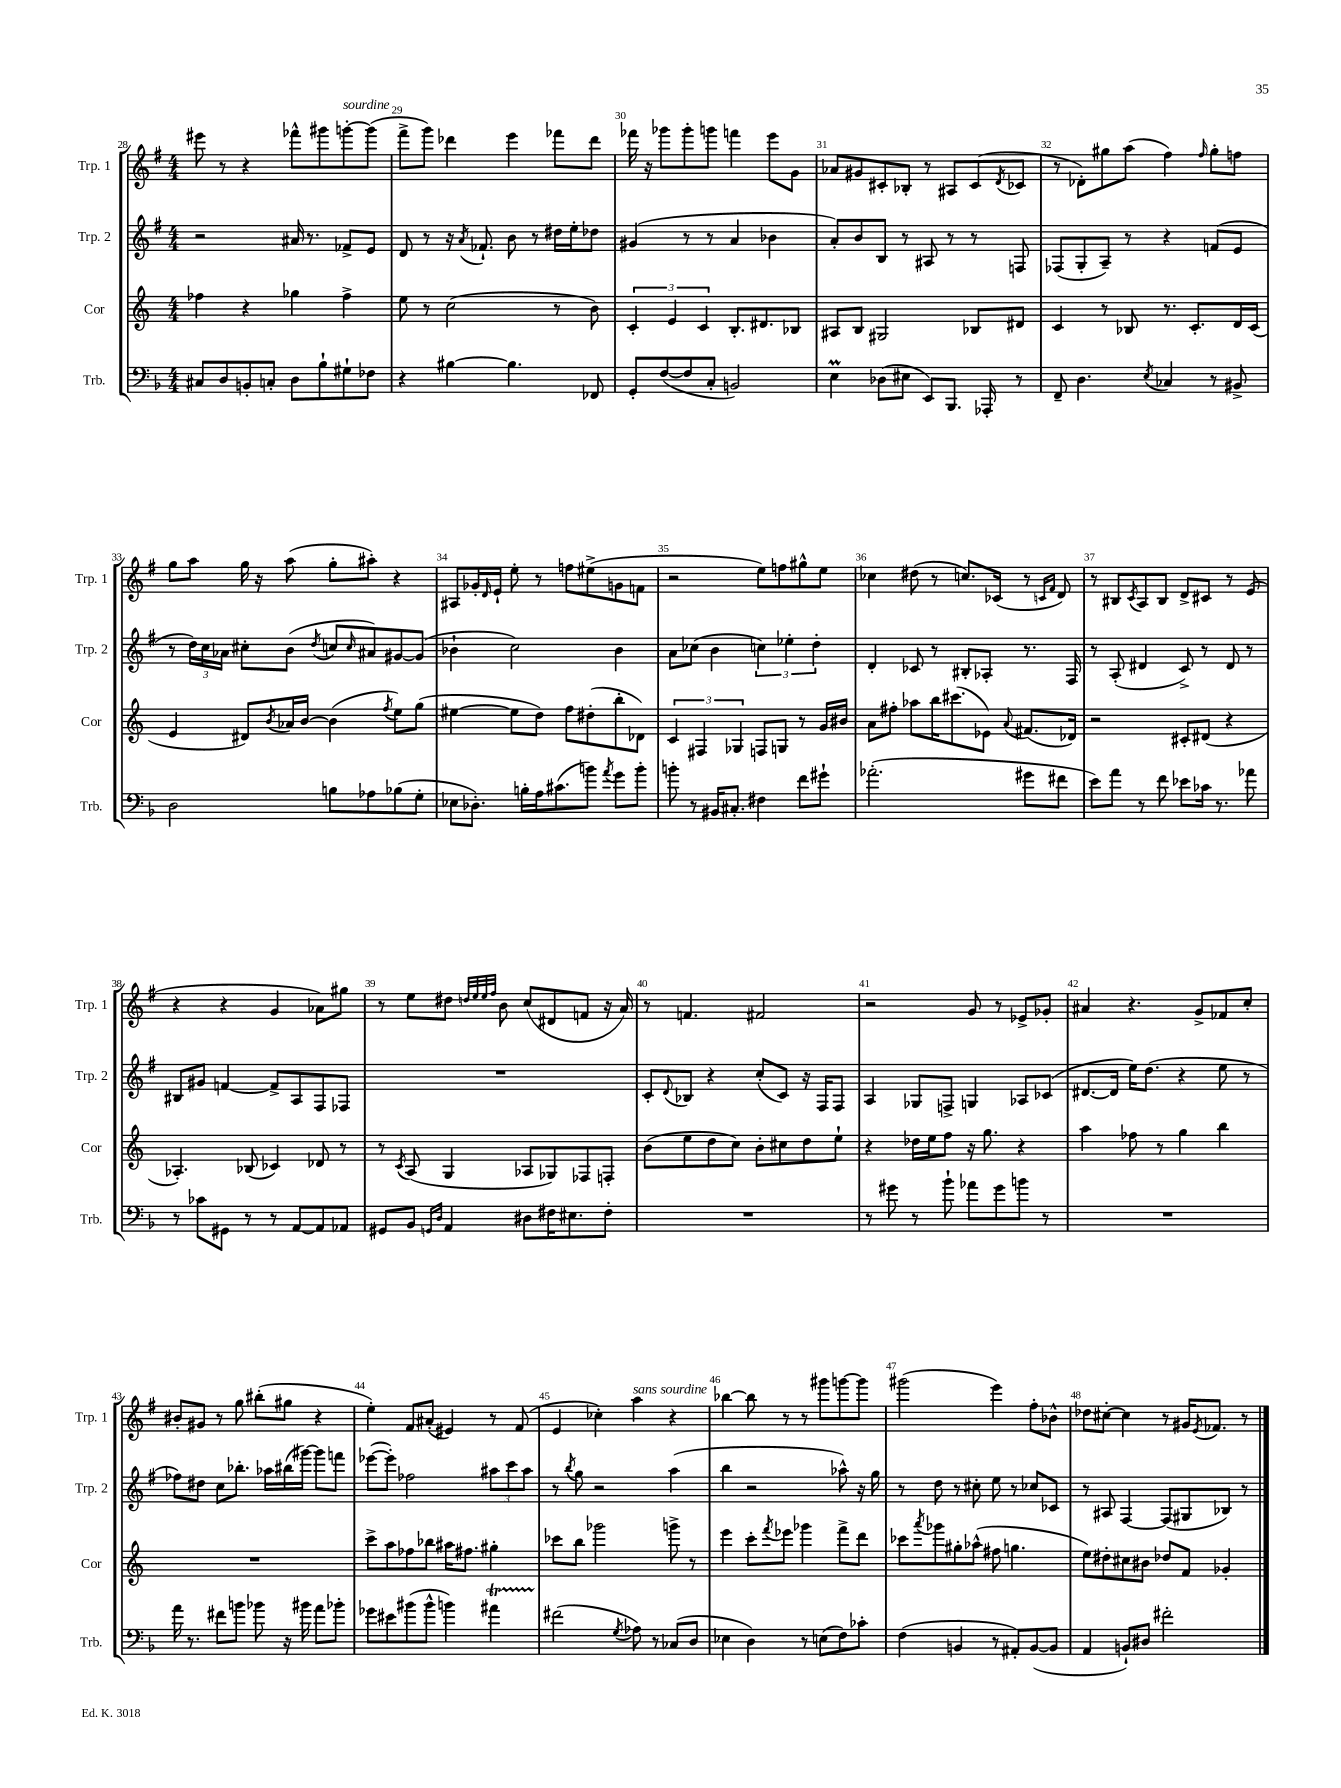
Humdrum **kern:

**kern	**kern	**kern	**kern
*part4	*part3	*part2	*part1
*staff4	*staff3	*staff2	*staff1
*I"Trb.	*I"Cor	*I"Trp. 2	*I"Trp. 1
*I'Trb.	*I'Cor	*I'Trp. 2	*I'Trp. 1
*clefF4	*clefG2	*clefG2	*clefG2
*k[b-]	*k[]	*k[f#]	*k[f#]
*M4/4	*M4/4	*M4/4	*M4/4
=28	=28	=28	=28
8C#X/L	4ff-X\	2r	8eee#X\
8D/	.	.	8r
8BBn'/	4r	.	4r
8Cn'/J	.	.	.
8D\L	4gg-X\	16a#X/	8fff-X^^\L
.	.	8.r	.
8B-`\	.	.	8ggg#X\
!	!	!	!LO:TX:a:i:t=sourdine
8G#X`\	4ff-^\	8f-X^/L	[8gggn'\
8F-X\J	.	8e/J	(8ggg\J]
=29	=29	=29	=29
4r	8ee\	8d/	8fff#^\L
.	8r	8r	8ggg\J)
[4B#X\	(2cc\	16r	4ddd-X\
.	.	8qa/	.
.	.	8.f-X`/	.
4.B#\]	.	8b\	4eee\
.	.	8r	.
.	8r	16dd#X\LL	8fff-X\L
.	.	16ee'\J	.
8FF-X/	8b\)	8dd-X\J	8ddd-\J
=30	=30	=30	=30
8GG'/L	6c'/	(4g#X/	16fff-X\
.	.	.	16r
([8F/	.	.	8ggg-X\L
.	6e/	.	.
8F/]	.	8r	8ggg-'\
.	6c/	.	.
8C'/J	.	8r	8gggn\J
2BBn/)	8.B'/L	4a/	4fffn\
.	8.d#X/	.	.
.	.	4b-X\	8eee\L
.	8B-X/J	.	8g\J
=31	=31	=31	=31
4Em\	8A#X/L	8a'/L)	8a-X/L
.	8B/J	8b/	8g#X/
(8D-X\L	2G#X/	8B/J	8c#X'/
8E#X\J	.	8r	8B-X'/J
8EE/L)	.	8A#X/	8r
8.BBB-/J	.	8r	8A#X/L
.	8B-X/L	8r	(8c#/
16AAA-X'/	.	.	.
.	.	.	8qd/
8r	8d#X/J	8Fn/	8c-X/J
=32	=32	=32	=32
8FF~/	4c/	(8F-X/L	8r
4.D\	.	8G'/	8d-X'\L)
.	8r	8A~/J)	8gg#X\
.	8B-X/	8r	(8aa\J
8qE/	.	.	.
4C-X/	8.r	4r	4ff#\)
.	8.c'/L	.	.
.	.	.	16qqff#/
8r	.	(8fn/L	8gg#'\L
8BB#X^/	16d/L	8e/J	8ffn\J
.	(16c/JJ	.	.
!!LO:LB:g=z
=33	=33	=33	=33
2D\	4e/	8r	8gg\L
.	.	24dd\LL)	8aa\J
.	.	24cc\	.
.	.	24a-X\JJ	.
.	8d#X/L)	8cc#X'\L	16gg\
.	.	.	16r
.	8qb/	.	.
.	16a-X/L	(8b\J	(8aa\
.	[16b/JJ	.	.
.	.	8qdd/	.
8Bn\L	(4b\]	8ccn/L	8gg'\L
.	.	16qqcc/	.
8A-X\	.	8a#X/)	8aa#X'\J)
.	8qff/	.	.
(8B-X\	8ee\L)	[8g#X/	4r
8G'\J	(8gg\J	(8g#/J]	.
=34	=34	=34	=34
8E-X\L	[4ee#X\	4b-X`\	8A#X/L
8.D-X'\J)	.	.	16g-X'/L
.	.	.	16qqd/
.	.	.	16e`/JJ
.	8ee#\L]	2cc\)	8ee'\
16Bn'\LL	.	.	.
16A\J	8dd\J)	.	8r
(8.c#X\	.	.	.
.	8ff\L	.	8ffn\L
8bn\J)	(8dd#X'\	.	(8ee#X^\
8qa/	.	.	.
8g\L	8bb'\	4b-\	8gn\
8b'\J	8d-X\J)	.	8fn\J
=35	=35	=35	=35
8bn'\	6c/	8a\L	2r
8r	.	(8cc-X\J	.
.	6F#X/	.	.
16BB#X/KL	.	4b\	.
8.C#X'/J	.	.	.
.	6G-X/	.	.
4F#X\	8Fn/L	6ccn\)	8ee\L)
.	8Gn/J	.	8ffn\
.	.	6ee-X'\	.
8f\L	8r	.	8gg#X^^\
.	.	6dd'\	.
8g#X`\J	16g/LL	.	8ee\J
.	16b#X/JJ	.	.
=36	=36	=36	=36
(2.a-X'\	8a\L	4d'/	4cc-X\
.	8ff#X'\J	.	.
.	8aa-X\L	8c-X/	(8dd#X\
.	16bb\K	8r	8r
.	(8.ccc#X\	.	.
.	.	8B#X'/L	8.ccn/L)
.	8e-X\J)	8A-X'/J	.
.	.	.	(16c-X/Jk
.	8qqa/	.	.
8g#X\L	(8.f#X/L	8.r	8r
.	.	.	16qqcn/LL
.	.	.	16qqf#/JJ
8f#X\J	.	.	8d/)
.	16d-X/Jk)	16F#/	.
=37	=37	=37	=37
8e\L)	2r	8r	8r
8a\J	.	(8A'/	8B#X/L
.	.	.	8qc/
8r	.	4d#X/	8A/
8f\	.	.	8B#/J
8e-X\L	8c#X'/L	8c^/)	8d^/L
16c-X\Jk	(8d#X/J	8r	8c#X/J
8.r	.	.	.
.	4r	8d#/	8r
8a-X\	.	8r	(8e/
!!LO:LB:g=z
=38	=38	=38	=38
8r	4.A-X'/)	8B#X/L	4r
8c-X\L	.	8g#X/J	.
8GG#X\J	.	[4fn/	4r
8r	(8B-X/	.	.
8r	4c-X/)	8f^/L]	4g/
[8AA/L	.	8A/	.
8AA/]	8d-X/	8F#/	8a-X\L)
8AA-X/J	8r	8F-X/J	8gg#X\J
=39	=39	=39	=39
8GG#X/L	8r	1r	8r
.	8qc/	.	.
8BB-/J	(8A/	.	8ee\L
16qqGGn/LL	.	.	.
16qqD/JJ	.	.	.
4AA/	4G/	.	8dd#X\J
.	.	.	32qqddn/LLL
.	.	.	32qqee/
.	.	.	32qqee/
.	.	.	32qqff#/JJJ
.	.	.	8b\
8D#X\L	8A-X/L	.	(8cc/L
16F#X\K	8G-X/)	.	8d#X/
8.E#X\	.	.	.
.	8F-X/	.	8fn/J
8F#'\J	8Fn'/J	.	16r
.	.	.	16a/)
=40	=40	=40	=40
1r	(8b\L	8c'/L	8r
.	.	8qqd/	.
.	8ee\	8B-X/J	4.fn/
.	8dd\	4r	.
.	8cc\J)	.	.
.	8b'\L	(8cc'/L	2f#X/
.	8cc#X\	8c/J)	.
.	8dd\	16r	.
.	.	16F#/KL	.
.	8ee`\J	8F#/J	.
=41	=41	=41	=41
8r	4r	4A/	2r
8g#X\	.	.	.
8r	16dd-X\LL	8G-X/L	.
.	16ee\J	.	.
8b-`\	8ff\J	8Fn^/J	.
8a-X\L	16r	4Gn/	8g/
.	8.gg\	.	.
8g#\	.	.	8r
8bn\J	4r	8A-X/L	8e-X^/L
8r	.	(8c-X/J	8g-X'/J
=42	=42	=42	=42
1r	4aa\	[8.d#X/L	4a#X/
.	.	16d#/Jk]	.
.	8ff-X\	16ee\KL)	4.r
.	.	(8.dd\J	.
.	8r	.	.
.	4gg\	4r	.
.	.	.	8g^/L
.	4bb\	8ee\	8f-X/
.	.	8r	8cc'/J
!!LO:LB:g=z
=43	=43	=43	=43
16a\	1r	8ff-X\L)	8b#X'/L
8.r	.	.	.
.	.	8dd#X\J	8g#X/J
8f#X\L	.	8cc\L	8r
8bn\J	.	8.bb-X'\J	8gg\
8b-X\	.	.	(8bb#X'\L
.	.	16aa-X\LL	.
16r	.	(16bb#X\	8gg#X\J
16b#X\	.	[16ggg#X\JJ)	.
8a\L	.	8ggg#\L]	4r
8b-X'\J	.	8fffn\J	.
=44	=44	=44	=44
8g-X\L	8ccc^\L	([8eee-X\L	4ee'\)
8e#X\	8aa\	8eee-'\J])	.
(8b#X\	8ff-X\	2ff-X\	8f#/L
8b#^^\J	8bb-X\J	.	(8a#X'/J
4bn\)	16aa#X\KL	.	4e#X/)
.	8.ff#X\J	.	.
4a#Xt\	4gg#X'\	12aa#X\L	8r
.	.	12ccc\	.
.	.	.	(8f#/
.	.	12aa#\J	.
=45	=45	=45	=45
(2f#X\	8ccc-X\L	8r	4e/
.	.	8qbb/	.
.	8bb\J	8gg\	.
.	2ggg-X\	2r	4cc-X'\)
8qG/	.	.	.
!	!	!	!LO:TX:a:i:t=sans sourdine
8A-X\)	.	.	4aa\
8r	.	.	.
(8C-X/L	8gggn^\	(4aa\	4r
8D/J	8r	.	.
=46	=46	=46	=46
4E-X\	4eee\	4bb\	[4bb-X\
4D\)	8ccc'\L	2r	8bb-\]
.	8qfff/	.	.
.	8eee-X\J	.	8r
8r	4ggg-X\	.	8r
(8En\L	.	.	8ggg#X\L
8F\)	8fff^\L	8aa-X^^\)	[8gggn\
8c-X'\J	8ddd\J	16r	8ggg\J]
.	.	16gg\	.
=47	=47	=47	=47
(4F\	8ccc-X\L	8r	(2ggg#X\
.	8qaaa/	.	.
.	8ggg-X\	8dd\	.
4BBn/	8gg#X'\	8r	.
.	(8aa-X^^\J	8cc#X'\	.
8r	8ff#X\	8ee\	4eee\)
8AA#X'/L)	4.ggn\	8r	.
([8BB/	.	8cc-X/L	8ff#'\L
8BB/J]	.	8c-X/J	8b-X^^\J
=48	=48	=48	=48
4AA/	8ee\L)	8r	8dd-X\L
.	8dd#X'\	8A#X/	[8cc#X'\J
8BBn`/L)	8cc#X\	[4F#/	4cc#\]
8D#X/J	8b#X\J	.	.
2f#X'\	8dd-X/L	(8F#/L]	8r
.	8f/J	8G#X/	16g#X/KL
.	.	.	8qe/
.	.	.	8.f-X/J
.	4g-X'/	8B-X/J)	.
.	.	8r	8r
==	==	==	==
*-	*-	*-	*-
